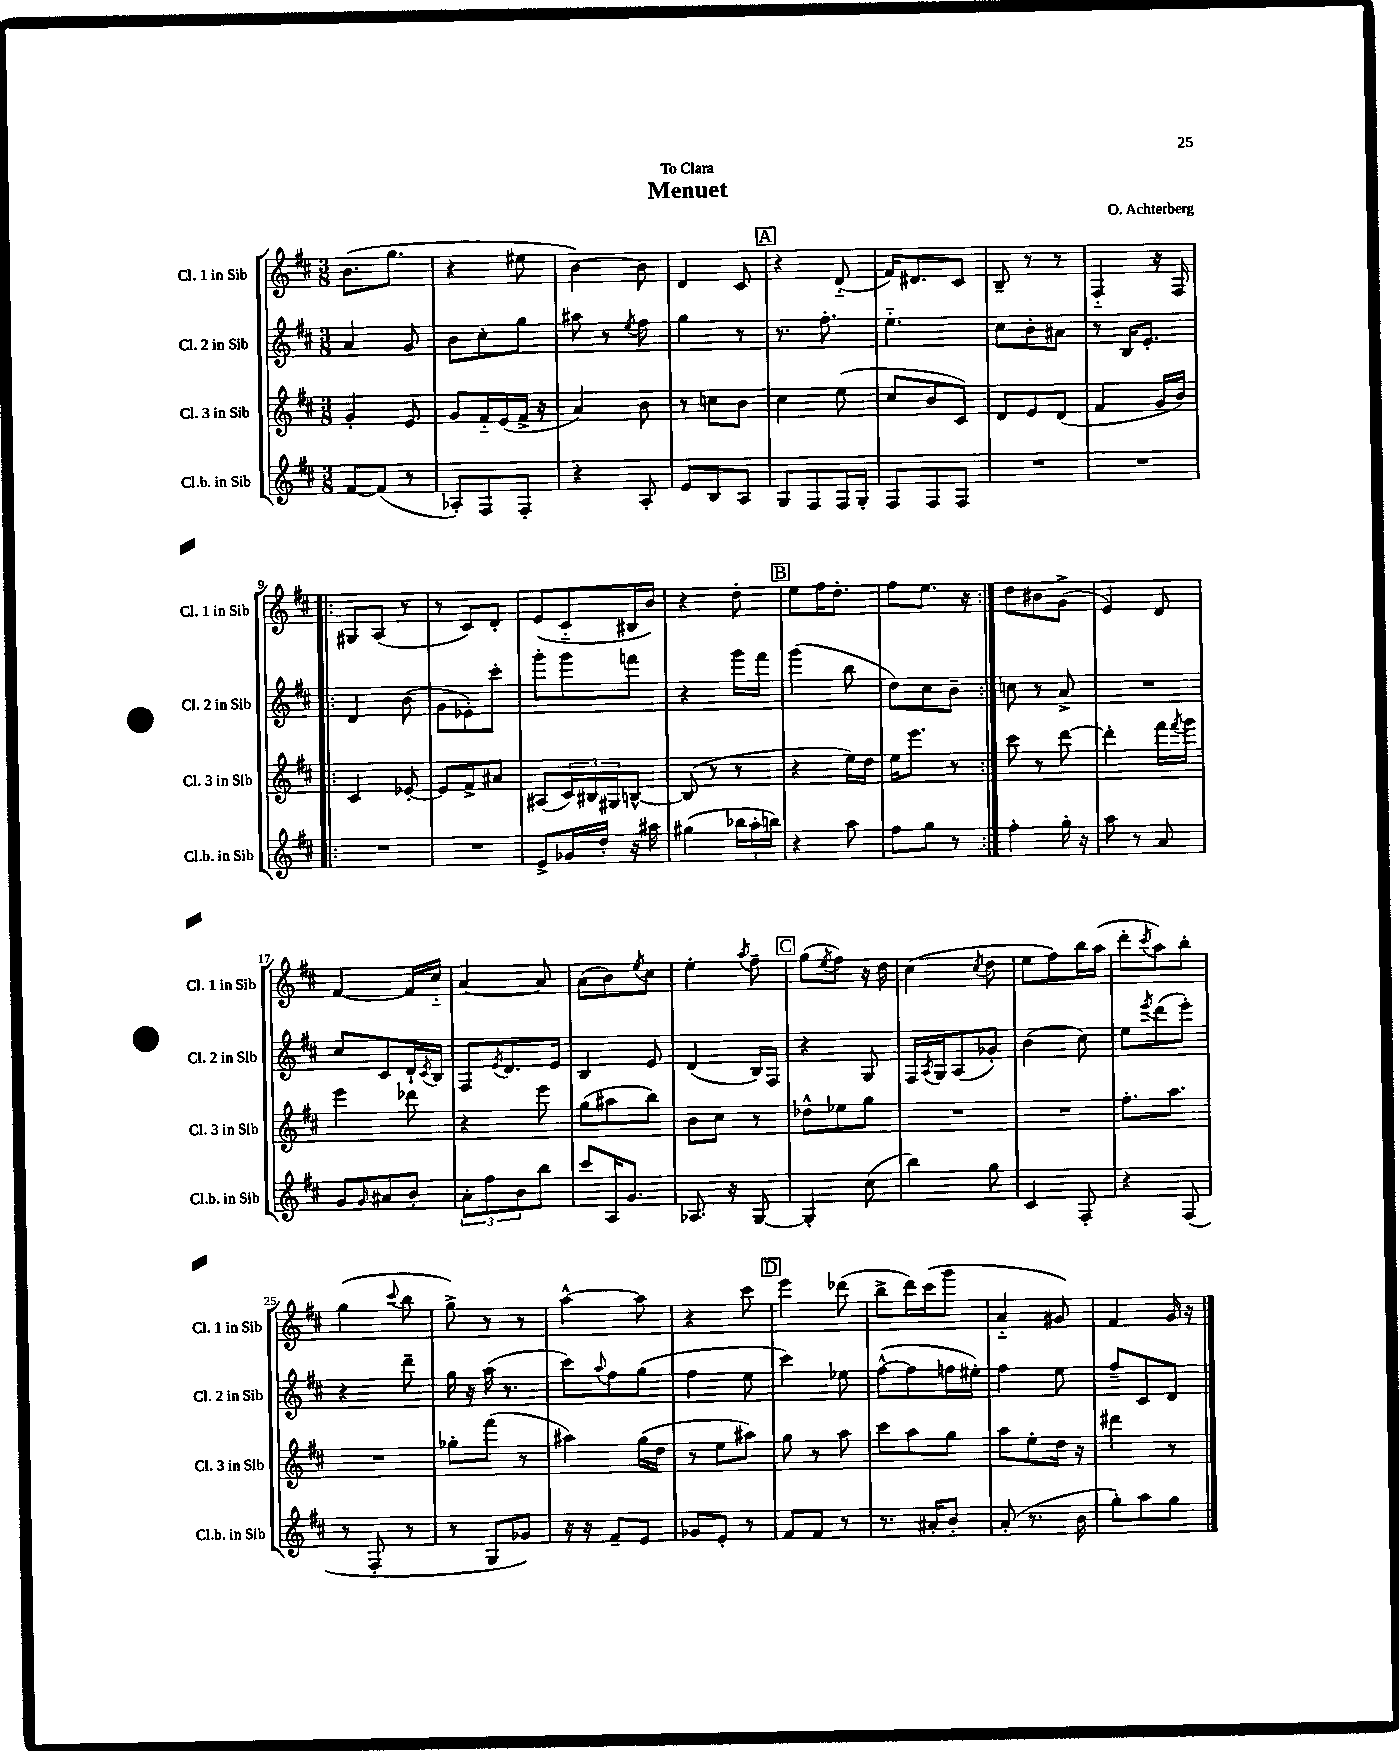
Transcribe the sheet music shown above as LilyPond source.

\header { title = "Menuet" composer = "O. Achterberg" dedication = "To Clara" }
<<
\new StaffGroup <<
\new Staff = "s0" \with { instrumentName = "Cl. 1 in Sib" shortInstrumentName = "Cl. 1 in Sib" } {
    \clef treble \key d \major \numericTimeSignature \time 3/8
    b'8.( g''8. |
    r4 eis''8 |
    b'4~) b'8 |
    d'4 cis'8 |
    \mark \markup { \box "A" } r4 d'8-_( |
    fis'16) dis'8. cis'8 |
    b8-- r8 r8 |
    fis4-_ r16 fis16 |
    \repeat volta 2 { gis8 a8( r8 |
    r8 cis'8) d'8-. |
    e'8( cis'8-_ bis16 b'16) |
    r4 d''8-. |
    \mark \markup { \box "B" } e''8 fis''16 d''8.-. |
    fis''8 e''8. r16 | }
    d''8 bis'8 g'8->( |
    e'4) d'8 |
    fis'4~ fis'16 cis''16-_ |
    a'4~ a'8 |
    a'8( b'8) \acciaccatura { e''8 } cis''8 |
    e''4-. \acciaccatura { a''8 } fis''8-- |
    \mark \markup { \box "C" } g''8( \acciaccatura { e''8 } fis''8) r16 d''16 |
    cis''4( \acciaccatura { cis''8 } d''8 |
    e''8 fis''8) b''16 a''16( |
    d'''8-. \acciaccatura { cis'''8 } a''8) b''8-. |
    g''4( \appoggiatura { cis'''8 } b''8 |
    g''8->) r8 r8 |
    a''4~-^ a''8 |
    r4 cis'''8 |
    \mark \markup { \box "D" } e'''4 des'''8( |
    b''8-> d'''16) cis'''16( g'''8 |
    a'4-_ gis'8) |
    fis'4 g'16 r16 \bar "|." |
}
\new Staff = "s1" \with { instrumentName = "Cl. 2 in Sib" shortInstrumentName = "Cl. 2 in Sib" } {
    \clef treble \key d \major \numericTimeSignature \time 3/8
    a'4 g'8 |
    b'8 cis''8-. g''8 |
    ais''8 r8 \acciaccatura { e''8 } fis''8 |
    g''4 r8 |
    \mark \markup { \box "A" } r8. fis''8.-. |
    e''4.-_ |
    cis''8 b'8-. ais'8 |
    r8 b16 e'8.-. |
    \repeat volta 2 { d'4 b'8( |
    g'8 ees'8-.) cis'''8-. |
    g'''8-. g'''8 f'''8 |
    r4 g'''16 fis'''16 |
    \mark \markup { \box "B" } g'''4( b''8 |
    d''8) cis''8 b'8-- | }
    c''8 r8 a'8-> |
    R4. |
    cis''8 cis'8 d'16-! \acciaccatura { cis'8 } b16 |
    fis8 \acciaccatura { e'8 } d'8. e'16 |
    b4 e'8 |
    d'4( b16) fis16 |
    \mark \markup { \box "C" } r4 g8 |
    fis16 \acciaccatura { a8 } g16 a8( ges'8-.) |
    b'4( cis''8) |
    e''8 \acciaccatura { e'''8 } d'''8( e'''8-.) |
    r4 d'''8-- |
    g''16 r16 a''16( r8. |
    cis'''8) \appoggiatura { a''8 } fis''8 g''8( |
    fis''4 e''8 |
    \mark \markup { \box "D" } cis'''4) ees''8 |
    fis''8~-^( fis''8 f''16 eis''16-.) |
    fis''4 e''8 |
    fis''8-- cis'8 d'8 \bar "|." |
}
\new Staff = "s2" \with { instrumentName = "Cl. 3 in Sib" shortInstrumentName = "Cl. 3 in Sib" } {
    \clef treble \key d \major \numericTimeSignature \time 3/8
    g'4-. e'8 |
    g'8 fis'16-_ e'16( fis'16-> r16 |
    a'4) b'8 |
    r8 c''8 b'8 |
    \mark \markup { \box "A" } cis''4 e''8( |
    cis''8 b'8 cis'8) |
    d'8 e'8 d'8( |
    fis'4 g'16 b'16) |
    \repeat volta 2 { cis'4 ees'8~-. |
    ees'8 fis'8-> ais'8 |
    ais8( \tuplet 3/2 { cis'16) bis16 gis16 } b8~-^ |
    b8( r8 r8 |
    \mark \markup { \box "B" } r4 e''16) d''16 |
    e''16 e'''8. r8 | }
    cis'''8 r8 d'''8~ |
    d'''4-. fis'''16 \acciaccatura { fis'''8 } g'''16 |
    e'''4 des'''8 |
    r4 e'''8 |
    g''8( ais''8 b''8) |
    b'8 cis''8 r8 |
    \mark \markup { \box "C" } des''8-^ ees''8 g''8 |
    R4. |
    R4. |
    fis''8.-. a''8. |
    R4. |
    ges''8-. fis'''8( r8 |
    ais''4) g''16( d''16 |
    r8 e''8 ais''8) |
    \mark \markup { \box "D" } g''8 r8 a''8 |
    cis'''8 a''8 g''8 |
    a''8 e''8-. d''16 r16 |
    dis'''4 r8 \bar "|." |
}
\new Staff = "s3" \with { instrumentName = "Cl.b. in Sib" shortInstrumentName = "Cl.b. in Sib" } {
    \clef treble \key d \major \numericTimeSignature \time 3/8
    fis'8~ fis'8( r8 |
    aes8-.) fis8 fis8-. |
    r4 a8-. |
    e'8 b8 a8 |
    \mark \markup { \box "A" } g8 fis8 fis16 g16-. |
    fis8 fis8 fis8 |
    R4. |
    R4. |
    \repeat volta 2 { R4. |
    R4. |
    e'8-> ges'16 d''16-. r16 ais''16 |
    gis''4( \tuplet 3/2 { bes''16 a''16-. b''16) } |
    \mark \markup { \box "B" } r4 a''8 |
    fis''8 g''8 r8 | }
    fis''4-. g''16-. r16 |
    a''8 r8 a'8 |
    g'8 \grace { g'16 } ais'8 b'8-. |
    \tuplet 3/2 { a'8-. fis''8 b'8 } b''8 |
    cis'''8 a16 g'8. |
    aes8. r16 g8~ |
    \mark \markup { \box "C" } g4-. cis''8( |
    b''4) g''8 |
    cis'4 fis8-. |
    r4 fis8( |
    r8 fis8-. r8 |
    r8 g8 ges'8) |
    r16 r16 fis'8-- e'8 |
    ges'8 e'8-. r8 |
    \mark \markup { \box "D" } fis'8 fis'8 r8 |
    r8. ais'16-. b'8-. |
    a'8-.( r8. b'16 |
    g''8-.) a''8 g''8 \bar "|." |
}
>>
>>
